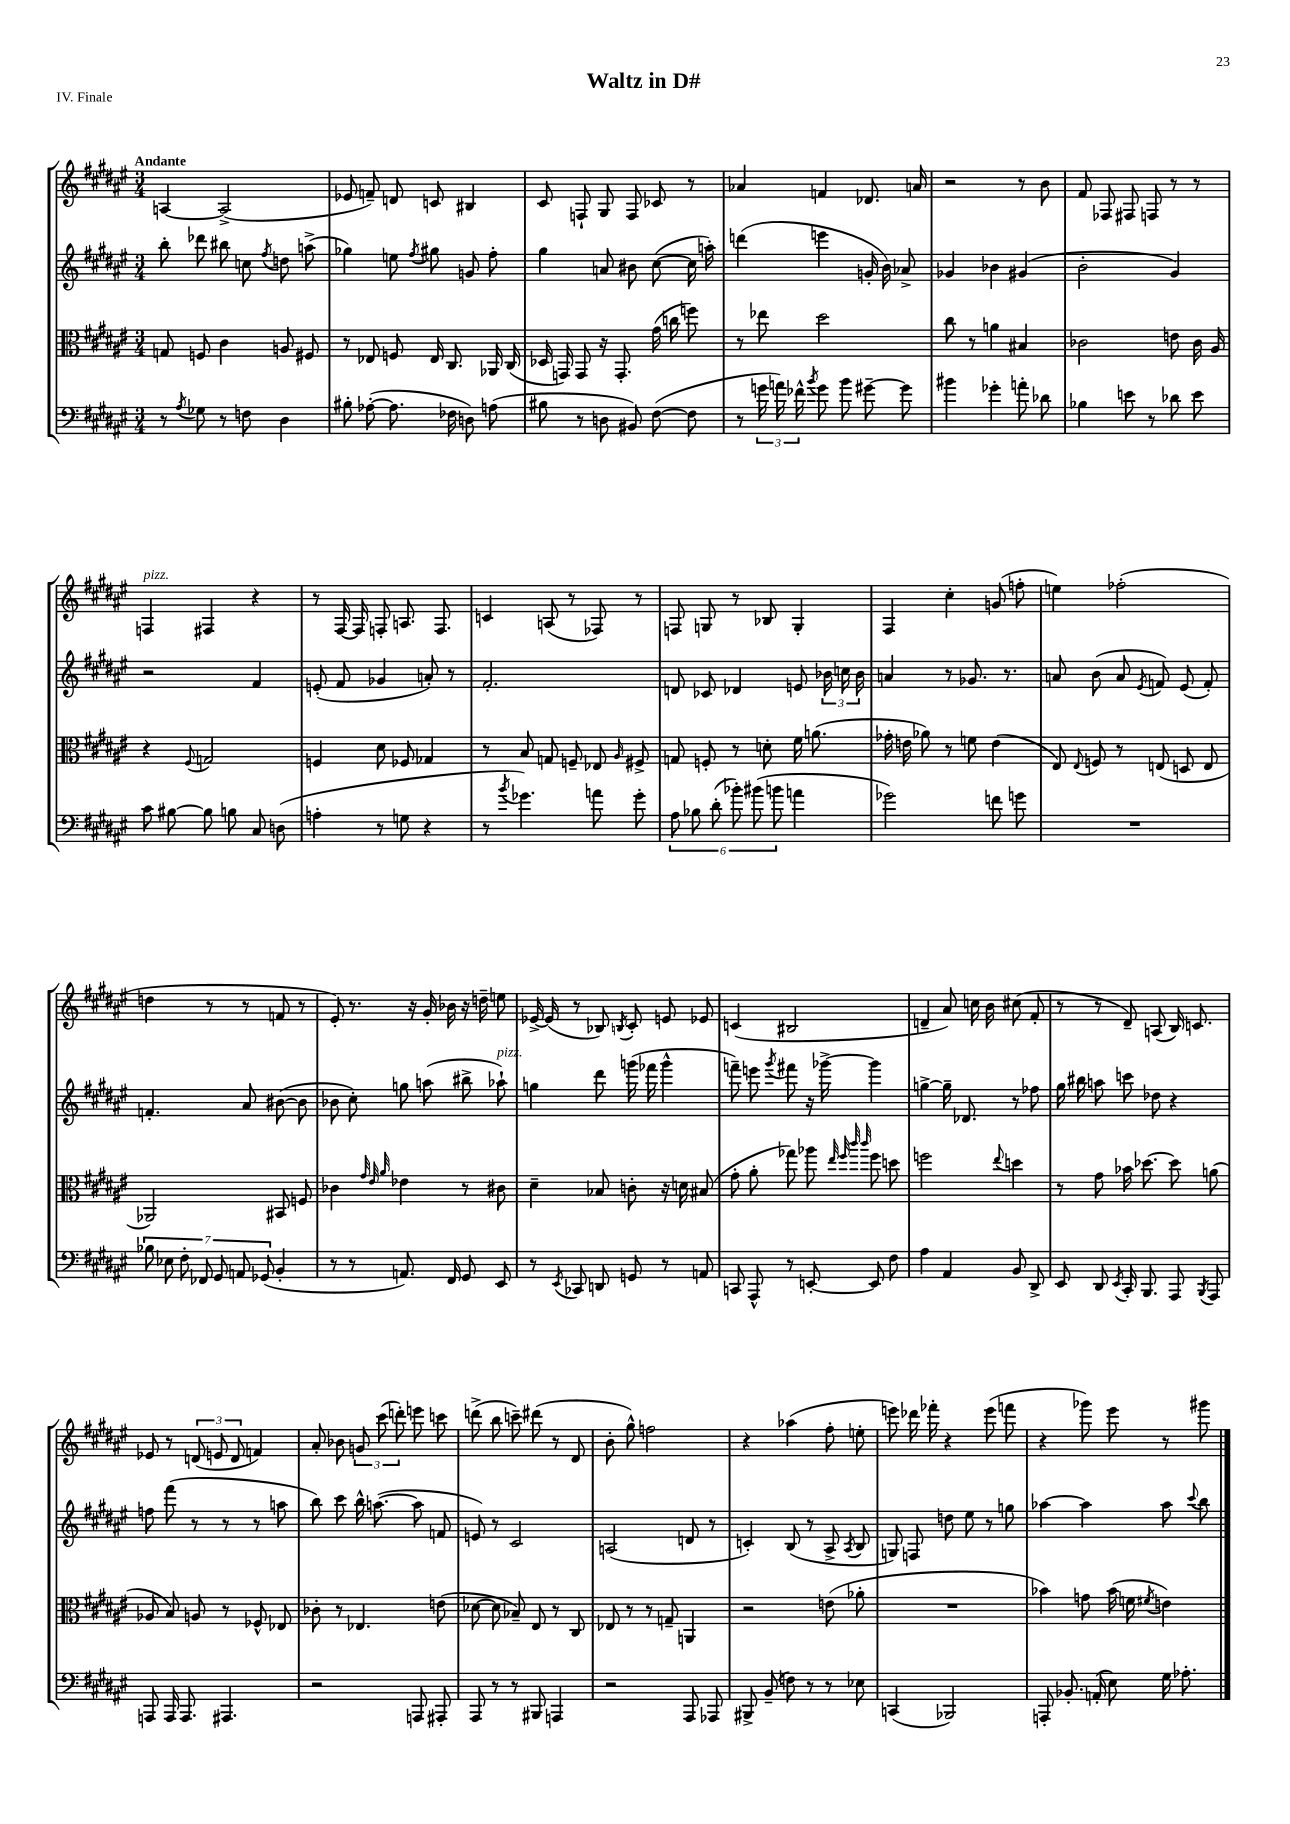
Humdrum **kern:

**kern	**kern	**kern	**kern
*staff4	*staff3	*staff2	*staff1
*clefF4	*clefC3	*clefG2	*clefG2
*k[f#c#g#d#a#e#]	*k[f#c#g#d#a#e#]	*k[f#c#g#d#a#e#]	*k[f#c#g#d#a#e#]
*M3/4	*M3/4	*M3/4	*M3/4
8r	8G	8bb'	[4A
8qA#	.	.	.
8G-	8F	8ddd-	.
8r	4c#	8bb#	(2A^]
8F	.	8cc	.
.	.	8qff#	.
4D#	8A	8dd	.
.	8F#	(8aa^	.
=	=	=	=
8B#'	8r	4gg-)	8e-
([8A-'	8E-	.	8f~)
8.A-]	8F	8ee	8d
.	.	8qff#	.
.	16E-	8gg#	8c
16F-	8.C#	.	.
8D)	.	8g	4B#
(8A	16AA-	8ff#'	.
.	(16C#	.	.
=	=	=	=
8B#	16D-	4gg#	8c#
.	16GG)	.	.
8r	8GG	.	8F`
8D	16r	8a	8G#
.	8.GG'	.	.
8BB#)	.	8b#	8F
([8F#	(16g#	([8cc#	8c-
.	16cc	.	.
8F#]	8ff)	16cc#]	8r
.	.	16aa')	.
=	=	=	=
8r	8r	(4ddd	4a-
24g	8ee-	.	.
24a)	.	.	.
24f-^^	.	.	.
8qb	.	.	.
8g	2dd#	4eee	4f
8b	.	.	.
[8g#~	.	16g'	8.d-
.	.	16b)	.
8g#]	.	8a-^	.
.	.	.	16a
=	=	=	=
4b#	8cc#	4g-	2r
.	8r	.	.
4g-'	4a	4b-	.
8a'	4B#	(4g#	8r
8d-	.	.	8b
=	=	=	=
4B-	2c-	2b'	8f#
.	.	.	8F-
8e	.	.	8F#
8r	.	.	8F
8d-	8e	4g#)	8r
8e	16c-	.	8r
.	16A#	.	.
=	=	=	=
8c#	4r	2r	4F
[8B#	.	.	.
.	8qqF#	.	.
8B#]	2G	.	4F#
8B	.	.	.
8C#	.	4f#	4r
(8D	.	.	.
=	=	=	=
4A'	4F	(8e'	8r
.	.	8f#	[16F#
.	.	.	16F#]
8r	8d#	4g-	8F'
8G	8F-	.	8.A
4r	4G-	8a')	.
.	.	.	8.F
.	.	8r	.
=	=	=	=
8r	8r	2.f#'	4c
8qb	.	.	.
4.g-)	8B	.	.
.	8G	.	(8A
.	8F~	.	8r
8a	8E-	.	8F-)
.	16qqA#	.	.
8g-'	8F#^	.	8r
=	=	=	=
12A#	8G	8d	8F
12B-	.	.	.
.	8F'	8c-	8G
(12d#'	.	.	.
12b-')	8r	4d-	8r
(12b#	.	.	.
.	8d'	.	8B-
12b	.	.	.
4a	16f#	8e	4G'
.	(8.a	.	.
.	.	24b-	.
.	.	24cc	.
.	.	24b-	.
=	=	=	=
2g-)	16g-'	4a	4F#
.	16e	.	.
.	8a-)	.	.
.	8r	8r	4cc#'
.	8f	8.g-	.
8f	(4e	.	(8g
.	.	8.r	.
8g	.	.	8ff'
=	=	=	=
2.r	8E#)	8a	4ee)
.	8qqE#	.	.
.	8F	(8b	.
.	8r	8a	(2ff-'
.	.	8qe#	.
.	(8E	8f)	.
.	8D	(8e#	.
.	8E	8f')	.
=	=	=	=
14B-	2AA-)	4.f'	4dd
14E-	.	.	.
14F#'	.	.	.
14FF-	.	.	.
.	.	.	8r
14GG#	.	.	.
14AA	.	.	.
.	.	8a#	8r
(14GG-	.	.	.
4BB'	8BB#	([8b#	8f
.	8F	8b#]	8r
=	=	=	=
8r	4c-	8b-	8e#')
8r	.	8cc#')	8.r
.	32qqg#	.	.
.	32qqe#	.	.
.	32qqa#	.	.
8.AA)	4e-	8gg	.
.	.	.	16r
.	.	(8aa	16g#'
16FF#	.	.	16b-
8GG#	8r	8bb#^	16r
.	.	.	16dd~
8EE#	8c#	8aa-`)	8ee
=	=	=	=
8r	4d#~	4gg	[16e-^
.	.	.	(16e-]
8qEE#	.	.	.
8CC-	.	.	8r
8DD	8B-	8ddd#	8B-)
.	.	.	8qB
8GG	8c'	(16ggg	8c#'
.	.	16fff-	.
8r	16r	4ggg^^	8e
.	16d	.	.
8AA	(8B#	.	8e-
=	=	=	=
8CC	8g#'	8fff~)	(4c
8AAA#^^	8a#'	8eee	.
.	.	8qggg#	.
8r	8gg-)	8fff#	2B#
[8EE'	8aa-	16r	.
.	.	[16ggg-^	.
.	32qqee#	.	.
.	32qqff#	.	.
.	32qqccc#	.	.
.	32qqccc#	.	.
8EE]	8ff#	4ggg-]	.
8F#	8dd	.	.
=	=	=	=
4A#	2ff	[4gg^	4d~
4AA#	.	16gg~]	8a#)
.	.	8.d-	.
.	.	.	16cc
.	.	.	16b
.	8qqee#	.	.
8BB	4dd	8r	(8cc#
8DD#^	.	8ff-	8f#'
=	=	=	=
8EE#	8r	16gg#	8r
.	.	16bb#	.
8DD#	8g#	8aa	8r
8qEE#	.	.	.
16CC#'	16b-	8ccc	8d#~)
8.BBB	[8.dd-	.	.
.	.	8dd-	(8A
8AAA#	8dd-]	4r	16B)
.	.	.	8.c
8qBBB	.	.	.
8AAA#	(8a	.	.
=	=	=	=
8AAA	8A-	8ff	8e-
16AAA	8B)	(8fff#	8r
8.AAA	.	.	.
.	8A	8r	(12d
.	.	.	12e
4.AAA#	8r	8r	.
.	.	.	12d
.	8F-^^	8r	4f)
.	8E-	8aa	.
=	=	=	=
2r	8c-'	8bb)	8a#'
.	8r	8ccc#	8b-
.	4.E-	16bb^^	12g
.	.	([8.aa	.
.	.	.	(12ccc#
.	.	.	12ddd')
8AAA	.	8aa]	8eee
8AAA#'	(8e	8f	8ccc
=	=	=	=
8AAA#	[8d-	8e)	(8ddd^
8r	8d-]	8r	8bb
8r	8B-~)	2c#	8ccc~)
8BBB#	8E#	.	(8ddd#
4AAA	8r	.	8r
.	8C#	.	8d#
=	=	=	=
2r	8E-	(2A	8b'
.	8r	.	8gg#^^)
.	8r	.	2ff
.	8G~	.	.
8AAA#	4AA	8d	.
8AAA-	.	8r	.
=	=	=	=
8BBB#^	2r	4c')	4r
(8BB~	.	.	.
8F)	.	(8B	(4aa-
8r	.	8r	.
8r	(8e	8A#^	8ff#'
.	.	8qA#	.
8E-	8a-'	8B	8ee'
=	=	=	=
(4CC	2.r	8G)	8eee)
.	.	8F	16ddd-
.	.	.	16fff-'
2BBB-)	.	8dd	4r
.	.	8ee#	.
.	.	8r	(8eee
.	.	8gg	8fff
=	=	=	=
8AAA'	4b-)	[4aa-	4r
8.BB-'	.	.	.
.	8g	4aa-]	8ggg-)
(16AA'	.	.	.
8E#)	(16b-	.	8eee#
.	16f	.	.
.	8qf#	.	.
16G#	4e)	8aa-	8r
8.A-'	.	.	.
.	.	8qqccc#	.
.	.	8bb	8ggg#
==	==	==	==
*-	*-	*-	*-
